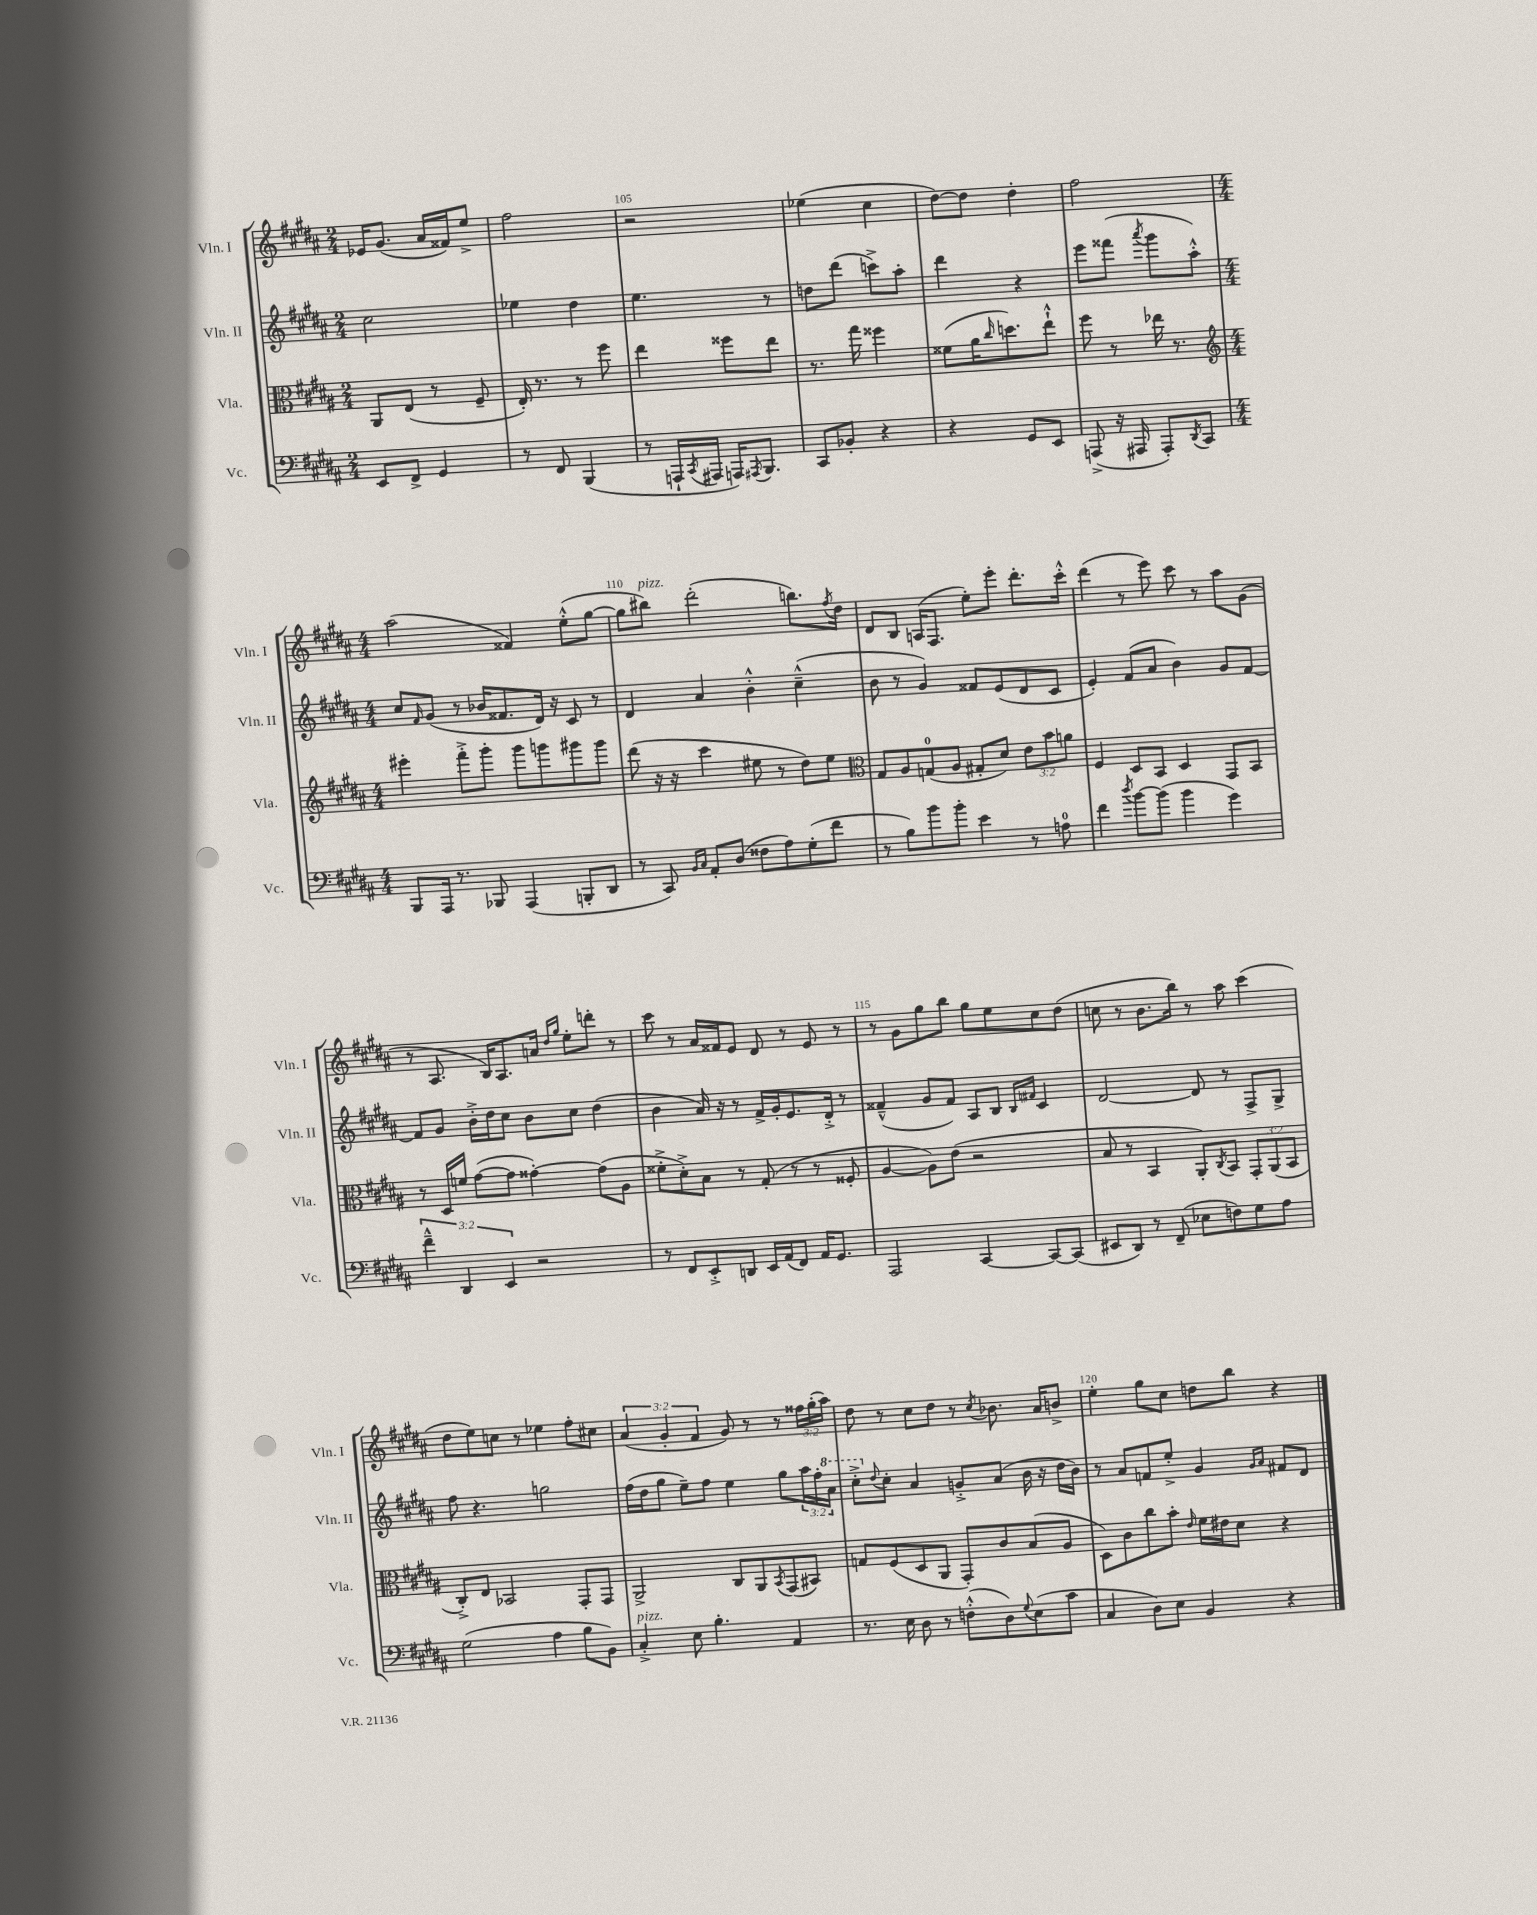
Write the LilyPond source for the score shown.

<<
\new StaffGroup <<
\new Staff = "s0" \with { instrumentName = "Vln. I" shortInstrumentName = "Vln. I" } {
    \clef treble \key b \major \numericTimeSignature \time 2/4 \override Staff.TupletNumber.text = #tuplet-number::calc-fraction-text
    ees'16 gis'8.( ais'16 fisis'16) e''8-> |
    fis''2 |
    r2 |
    ees''4( cis''4 |
    dis''8~) dis''8 dis''4-. |
    fis''2 |
    \numericTimeSignature \time 4/4 ais''2( fisis'4) e''8-.-^( gis''8~ |
    gis''8 bis''8^\markup { \italic "pizz." }) dis'''2-.( b''8.) \acciaccatura { fis''8 } dis''16 |
    dis'8 b8 a16( fis8. e''8-.) e'''8-. dis'''8.-. cis'''16-.-^ |
    dis'''4( r8 e'''8) cis'''8 r8 ais''8 gis'8( |
    r8 ais8. b16) ais8. a'16 \grace { dis''16 gis''16 } e''8-. d'''8-. r8 |
    cis'''8 r8 ais'16 fisis'16 e'8 dis'8 r8 e'8 r8 |
    r8 gis'8 gis''8 b''8 gis''8 e''8 cis''8 dis''8( |
    c''8 r8 b'8. b''16) r8 ais''8 cis'''4( |
    dis''8 e''8) c''8 r8 ees''4 fis''8-. cis''8 |
    \tuplet 3/2 { ais'4( gis'4-. fis'4 } gis'8) r8 r8 \tuplet 3/2 { fisis''16 gis''16-.( ais''16) } |
    dis''8 r8 cis''8 dis''8 r8 \acciaccatura { cis''8 } bes'8. ais'16 b'8-> |
    e''4-. gis''8 cis''8 d''8 b''8 r4 \bar "|." |
}
\new Staff = "s1" \with { instrumentName = "Vln. II" shortInstrumentName = "Vln. II" } {
    \clef treble \key b \major \numericTimeSignature \time 2/4 \override Staff.TupletNumber.text = #tuplet-number::calc-fraction-text
    cis''2 |
    ees''4 dis''4 |
    e''4. r8 |
    d''8 dis'''8( c'''8->) ais''8-. |
    dis'''4 r4 |
    e'''8 fisis'''8( \acciaccatura { ais'''8 } gis'''8 ais''8-.-^) |
    \numericTimeSignature \time 4/4 cis''8 \grace { fis'16 } gis'8( r8 bes'16 fisis'8. dis'16) r16 cis'8 r8 |
    dis'4 ais'4 b'4-.-^ cis''4---^( |
    b'8 r8 gis'4) fisis'8 e'8( dis'8 cis'8 |
    e'4-.) fis'8( ais'8 b'4) gis'8 fis'8~ |
    fis'8 gis'8 b'16-.-> dis''16 cis''8 b'8 cis''8 dis''4( |
    b'4 ais'16) r16 r8 fis'16-> gis'16-. e'8. dis'16-.-> r8 |
    fisis'4---^( gis'8 fisis'8) ais8 b8 \grace { b16 fis'16 } cis'4 |
    dis'2~ dis'8 r8 fis8-> gis8-> |
    fis''8 r4. g''2 |
    fis''16( dis''16 gis''8 e''8--) fis''8 e''4 gis''8 \tuplet 3/2 { ais''16 fis''16-. \ottava #1 ais''16 } |
    cis'''8-.-> \ottava #0 \appoggiatura { dis''8 } cis''8-. ais'4 g'8-.-> ais'8( b'16 r16 dis''16 b'16) |
    r8 ais'8 f'8 e''8-.-> gis'4 \grace { gis'16 ais'16 } fis'8 dis'8 \bar "|." |
}
\new Staff = "s2" \with { instrumentName = "Vla." shortInstrumentName = "Vla." } {
    \clef alto \key b \major \numericTimeSignature \time 2/4 \override Staff.TupletNumber.text = #tuplet-number::calc-fraction-text
    ais,8 e8( r8 fis8-- |
    e16-.) r8. r8 fis''8 |
    e''4 fisis''8 e''8 |
    r8. gis''16 fisis''4 |
    fisis'8( ais'16 \grace { cis''16 } d''8.) e''8-!-^ |
    fis''8 r8 ees''16 r8. |
    \numericTimeSignature \time 4/4 \clef treble eis'''4-. fis'''8-.-> gis'''8-. gis'''8 g'''8 gis'''8 gis'''8 |
    dis'''8( r16 r16 cis'''4 eis''8 r8 dis''8) eis''8 |
    \clef alto gis8 ais8 g8-0( ais8 gis8-. dis'8) \tuplet 3/2 { e'8 b'8 a'8 } |
    fis4 dis8 b,8 dis4 gis,8 b,8 |
    r8 dis16 f'16 gis'8~( gis'8 gisis'4~-.) gisis'8( ais8 |
    fisis'8-.-> dis'8-.->) b8 r8 gis8-.( r8 r8 fisis8-. |
    ais4~ ais8) e'8( r2 |
    b8 r8 b,4 ais,8-.) \acciaccatura { cis8 } b,8 \tuplet 3/2 { gis,8-. ais,8( b,8 } |
    cis8-.->) e8 bes,2 gis,8-. gis,8 |
    ais,2-> cis8 ais,8 \acciaccatura { b,8 } gis,8( bis,8) |
    g8 fis8( dis8 ais,8 gis,8-.) cis'8 b8( ais8 |
    dis8) cis'8 cis''8 b'8-. \grace { e'16 } fis'16 eis'16 dis'8 r4 \bar "|." |
}
\new Staff = "s3" \with { instrumentName = "Vc." shortInstrumentName = "Vc." } {
    \clef bass \key b \major \numericTimeSignature \time 2/4 \override Staff.TupletNumber.text = #tuplet-number::calc-fraction-text
    e,8 fis,8-> gis,4 |
    r8 fis,8 b,,4( |
    r8 a,,16-! \acciaccatura { cis,8 } ais,,16 a,,16) \acciaccatura { ais,,8 } b,,8. |
    cis,8 bes,8-. r4 |
    r4 gis,8 e,8 |
    a,,8->( r16 ais,,16 ais,,8-.) \acciaccatura { dis,8 } cis,8 |
    \numericTimeSignature \time 4/4 b,,8 ais,,16 r8. bes,,8 ais,,4( b,,8-. dis,8 |
    r8 cis,8) \grace { b,16 cis16 } ais,8-. dis8( fisis8 ais8) gis8-.( fis'8 |
    r8 b8) b'8 b'8-. e'4 r8 a8-0 |
    fis'4 \acciaccatura { dis''8 } b'8~ b'8( b'4 gis'4) |
    \tuplet 3/2 { fis'4---^ dis,4 e,4 } r2 |
    r8 fis,8 e,8-.-> d,8 e,16 ais,16( fis,8) ais,16 gis,8. |
    ais,,2 cis,4~ cis,8~ cis,8( |
    eis,8 dis,8) r8 fis,8--( ees8 f8) gis8 ais8 |
    gis2( ais4 b8 b,8) |
    cis4-.->^\markup { \italic "pizz." } e8 b4.-. ais,4 |
    r8. e16 dis8 r8 f8-.-^( dis8) \appoggiatura { gis8 } e8( cis'8 |
    cis4 dis8) e8 b,4 r4 \bar "|." |
}
>>
>>
\layout { \context { \Score currentBarNumber = #103 \override BarNumber.break-visibility = ##(#f #t #t) barNumberVisibility = #(every-nth-bar-number-visible 5) } }
